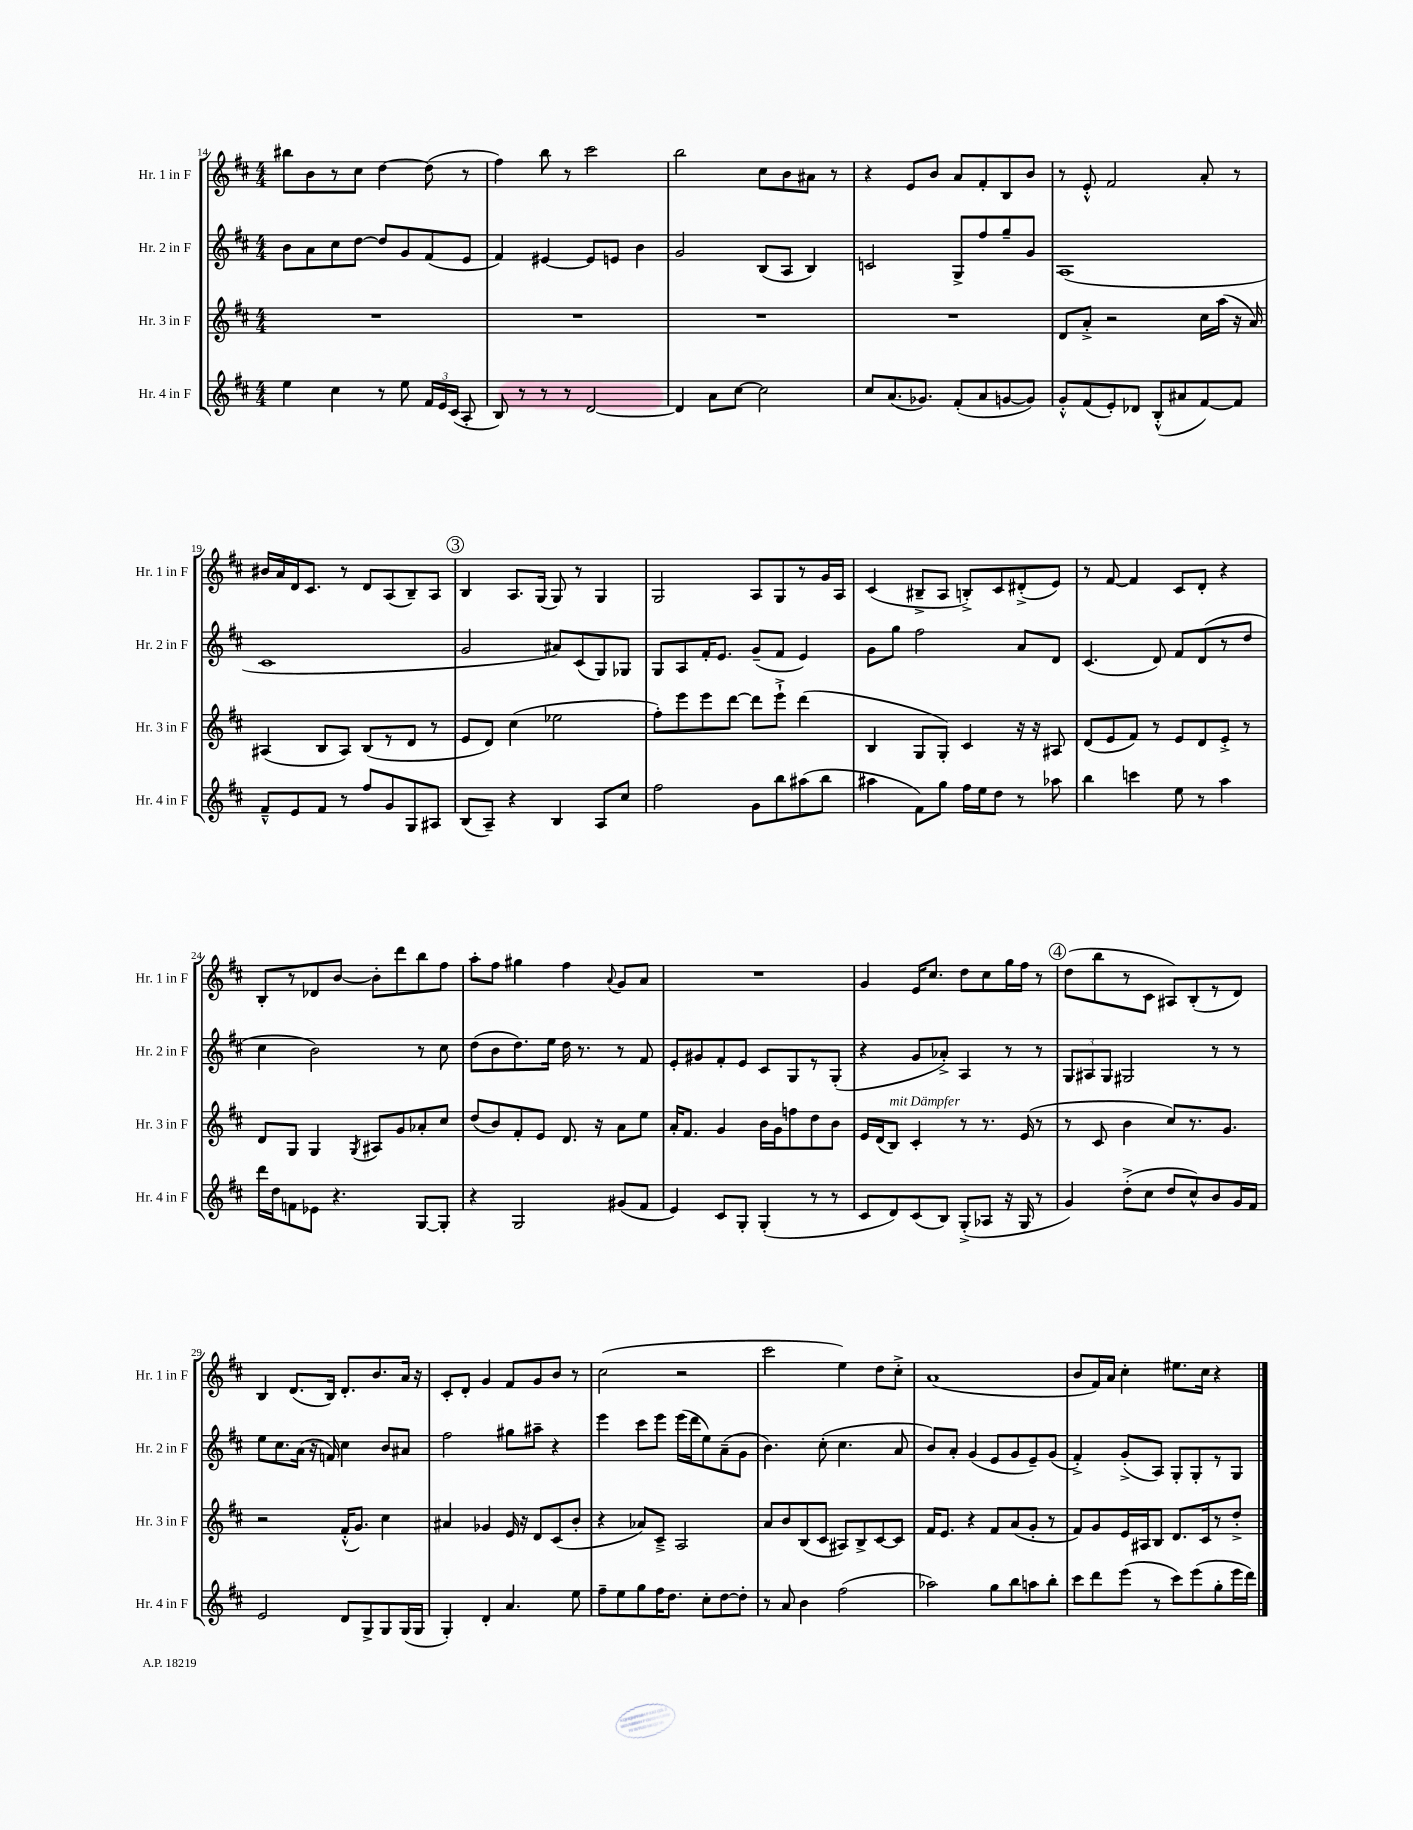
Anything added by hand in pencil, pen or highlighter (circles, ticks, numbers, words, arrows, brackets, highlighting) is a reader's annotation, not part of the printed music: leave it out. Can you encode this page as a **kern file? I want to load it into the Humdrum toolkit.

**kern	**kern	**kern	**kern
*part4	*part3	*part2	*part1
*staff4	*staff3	*staff2	*staff1
*I"Hr. 4 in F	*I"Hr. 3 in F	*I"Hr. 2 in F	*I"Hr. 1 in F
*I'Hr. 4 in F	*I'Hr. 3 in F	*I'Hr. 2 in F	*I'Hr. 1 in F
*clefG2	*clefG2	*clefG2	*clefG2
*k[f#c#]	*k[f#c#]	*k[f#c#]	*k[f#c#]
*M4/4	*M4/4	*M4/4	*M4/4
=14	=14	=14	=14
4ee\	1r	8b\L	8bb#X\L
.	.	8a\	8b\
4cc#\	.	8cc#\	8r
.	.	[8dd\J	8cc#\J
8r	.	8dd/L]	[4dd\
8ee\	.	8g/	.
24f#/LL	.	(8f#/	(8dd\]
24e/	.	.	.
(24c#/JJ	.	.	.
8A'/	.	8e/J	8r
=15	=15	=15	=15
8B/)	1r	4f#/)	4ff#\)
8r	.	.	.
8r	.	[4e#X/	8bb\
8r	.	.	8r
[2d/	.	8e#/L]	2ccc#\
.	.	8en/J	.
.	.	4b\	.
=16	=16	=16	=16
4d/]	1r	2g/	2bb\
8a\L	.	.	.
[8cc#\J	.	.	.
2cc#\]	.	(8B/L	8cc#\L
.	.	8A/J	8b\
.	.	4B/)	8a#X\J
.	.	.	8r
=17	=17	=17	=17
8cc#/L	1r	2cn/	4r
(8.a/	.	.	.
.	.	.	8e/L
8.g-X/J)	.	.	.
.	.	.	8b/J
(8f#'/L	.	8G^/L	8a/L
8a/	.	8ff#/	8f#'/
[8gn/	.	8gg~/	8B/
8g/J])	.	8g/J	8b/J
=18	=18	=18	=18
8g'^^/L	8d/L	(1A	8r
(8f#/	8a'^/J	.	8e'^^/
8e'/)	2r	.	2f#/
8d-X/J	.	.	.
(8B'^^/L	.	.	.
8a#X/	.	.	.
[8f#/)	16cc#\LL	.	8a'/
.	(16aa\JJ	.	.
8f#/J]	16r	.	8r
.	16a/)	.	.
!!LO:LB:g=z
=19	=19	=19	=19
8f#~^^/L	(4A#X/	1c#	16b#X/LL
.	.	.	16a/
8e/	.	.	16d/J
.	.	.	8.c#/J
8f#/J	8B/L	.	.
8r	8A#/J)	.	8r
8ff#/L	(8B/L	.	8d/L
8g/	8r	.	(8A/
8G/	8d/J	.	8B~/)
8A#X/J	8r	.	8A/J
!!LO:REH:place=s1:t=3
=20	=20	=20	=20
(8B/L	8e/L	2g/	4B/
8A~/J)	8d/J)	.	.
4r	(4cc#\	.	8.A/L
.	.	.	(16G/Jk
4B/	2ee-X\	8a#X/L)	8G/)
.	.	(8c#/	8r
8A/L	.	8G/)	4G/
8cc#/J	.	8G-X/J	.
=21	=21	=21	=21
2ff#\	8ff#'\L)	8G/L	2G/
.	8eee\	8A/	.
.	8eee\	16f#'/K	.
.	.	8.e/J	.
.	[8ddd\J	.	.
8g\L	8ddd\L]	(8g~/L	8A/L
8bb\	8eee`^\J	8f#/J	8G/
(8aa#X\	(4ddd\	4e/)	8r
8bb\J	.	.	16g/L
.	.	.	16A/JJ
=22	=22	=22	=22
4aa#X\	4B/	8g\L	(4c#/
.	.	8gg\J	.
8f#\L)	8G/L	2ff#\	8B#X~^/L
8gg\J	8G'/J)	.	8A/J
16ff#\LL	4c#/	.	8Bn'^/L)
16ee\J	.	.	.
8dd\J	.	.	8c#/
8r	16r	8a/L	(8d#X'^/
.	16r	.	.
8aa-X\	8A#X/	8d/J	8e/J)
=23	=23	=23	=23
4bb\	(8d/L	(4.c#/	8r
.	8e/	.	[8f#/
4cccn\	8f#/J)	.	4f#/]
.	8r	8d/)	.
8ee\	8e/L	8f#/L	8c#/L
8r	8d/	(8d/	8d'/J
4aa\	8e'^/J	8r	4r
.	8r	8dd/J	.
!!LO:LB:g=z
=24	=24	=24	=24
16ddd\LL	8d/L	4cc#\	8B'/L
16dd\J	.	.	.
8fn\	8G/J	.	8r
8e-X\J	4G/	2b\)	8d-X/
4.r	.	.	[8b/J
.	8qG/	.	.
.	8A#X/L	.	8b'\L]
.	8g/	.	8ddd\
[8G/L	8a-X'/	8r	8bb\
8G'/J]	8cc#/J	8cc#\	8ff#\J
=25	=25	=25	=25
4r	(8dd/L	(8dd\L	8aa'\L
.	8b/)	8b\	8ff#\J
2G/	8f#'/	8.dd\)	4gg#X\
.	8e/J	.	.
.	.	16ee\Jk	.
.	8.d/	16dd\	4ff#\
.	.	8.r	.
.	16r	.	.
.	.	.	8qqa/
(8g#X/L	8a\L	8r	8g/L
8f#/J	8ee\J	8f#/	8a/J
=26	=26	=26	=26
4e/)	16a'/KL	8e'/L	1r
.	8.f#/J	.	.
.	.	8g#X/	.
8c#/L	4g/	8f#'/	.
8G'/J	.	8e/J	.
(4G'/	16b\LL	8c#/L	.
.	16g\J	.	.
.	8ffn\	8G/	.
8r	8dd\	8r	.
8r	8b\J	(8G'/J	.
=27	=27	=27	=27
8c#/L	16e/LL	4r	4g/
.	(16d/J	.	.
!	!LO:TX:a:i:t=mit Dämpfer	!	!
8d/)	8B/J)	.	.
(8c#/	4c#'/	8g/L	16e/KL
.	.	.	8.cc#/J
8B/J)	.	8a-X'^/J)	.
(8G'^/L	8r	4A/	8dd\L
8A-X/J	8.r	.	8cc#\
16r	.	8r	16gg\L
16G/	(16e/	.	16ff#\JJ
8r	8r	8r	8r
!!LO:REH:place=s1:t=4
=28	=28	=28	=28
4g/)	8r	12G/L	(8dd\L
.	.	12A#X/	.
.	8c#/	.	8bb\
.	.	12G/J	.
(8dd'^\L	4b\	2G#X/	8r
8cc#\J	.	.	8c#\J
8dd/L	8cc#/L)	.	8A#X/L)
8cc#^^/)	8.r	.	(8B'/
8b/	.	8r	8r
.	8.g/J	.	.
16g/L	.	8r	8d/J)
16f#/JJ	.	.	.
!!LO:LB:g=z
=29	=29	=29	=29
2e/	2r	8ee\L	4B/
.	.	8.cc#\	.
.	.	.	(8.d/L
.	.	(16a\Jk	.
.	.	16r	.
.	.	16fn/)	16B/Jk)
8d/L	(16f#'^^/KL	4cc#\	8.d'/L
.	8.g/J)	.	.
8G^/	.	.	.
.	.	.	8.b/
8G/	4cc#\	8b/L	.
(16G/L	.	8a#X/J	16a/Jk
16G/JJ	.	.	16r
=30	=30	=30	=30
4G'/)	4a#X/	2ff#\	8c#'/L
.	.	.	8d'/J
4d'/	4g-X/	.	4g/
4.a/	16e/	8gg#X\L	8f#/L
.	16r	.	.
.	8d/L	8aa#X~\J	8g/
.	(8c#/	4r	8b/J
8ee\	8b'/J	.	8r
=31	=31	=31	=31
8ff#~\L	4r	4eee\	(2cc#\
8ee\	.	.	.
8gg\	8a-X/L)	8ccc#\L	.
16ff#\K	8c#~^/J	8eee\J	.
8.dd\J	.	.	.
.	2A/	(16eee\LL	2r
.	.	16ddd\J	.
8cc#'\L	.	8ee\)	.
[8dd\	.	(8a~\	.
8dd'\J]	.	8g\J	.
=32	=32	=32	=32
8r	8a/L	4.b\)	2ccc#\
8a/	8b/	.	.
4b\	(8B/	.	.
.	8c#/J	(8cc#'\	.
(2ff#\	8A#X/L)	4.cc#\	4ee\)
.	8B^/	.	.
.	[8c#/	.	8dd\L
.	8c#/J]	8a/	8cc#'^\J
=33	=33	=33	=33
2aa-X\)	16f#/KL	8b/L)	(1a
.	8.e/J	.	.
.	.	8a'/J	.
.	4r	(4g/	.
8gg\L	8f#/L	8e/L	.
8bb\	(8a/	8g/	.
8aan\	8g'/J	8e~/)	.
8bb'\J	8r	(8g/J	.
=34	=34	=34	=34
8ccc#\L	8f#/L)	4f#'^/)	8b/L
8ddd\	8g/	.	16f#/L)
.	.	.	16a/JJ
(8eee\J	16e/L	(8g'^/L	4cc#'\
.	16A#X/J	.	.
8r	8B/J	8A/J)	.
8ccc#\L)	8.d/L	8G'/L	8.ee#X\L
(8eee\	.	8G'/	.
.	16c#/k	.	16cc#\Jk
8gg'\	8r	8r	4r
16eee\L	8dd'^/J	8G/J	.
16ddd\JJ)	.	.	.
==	==	==	==
*-	*-	*-	*-
